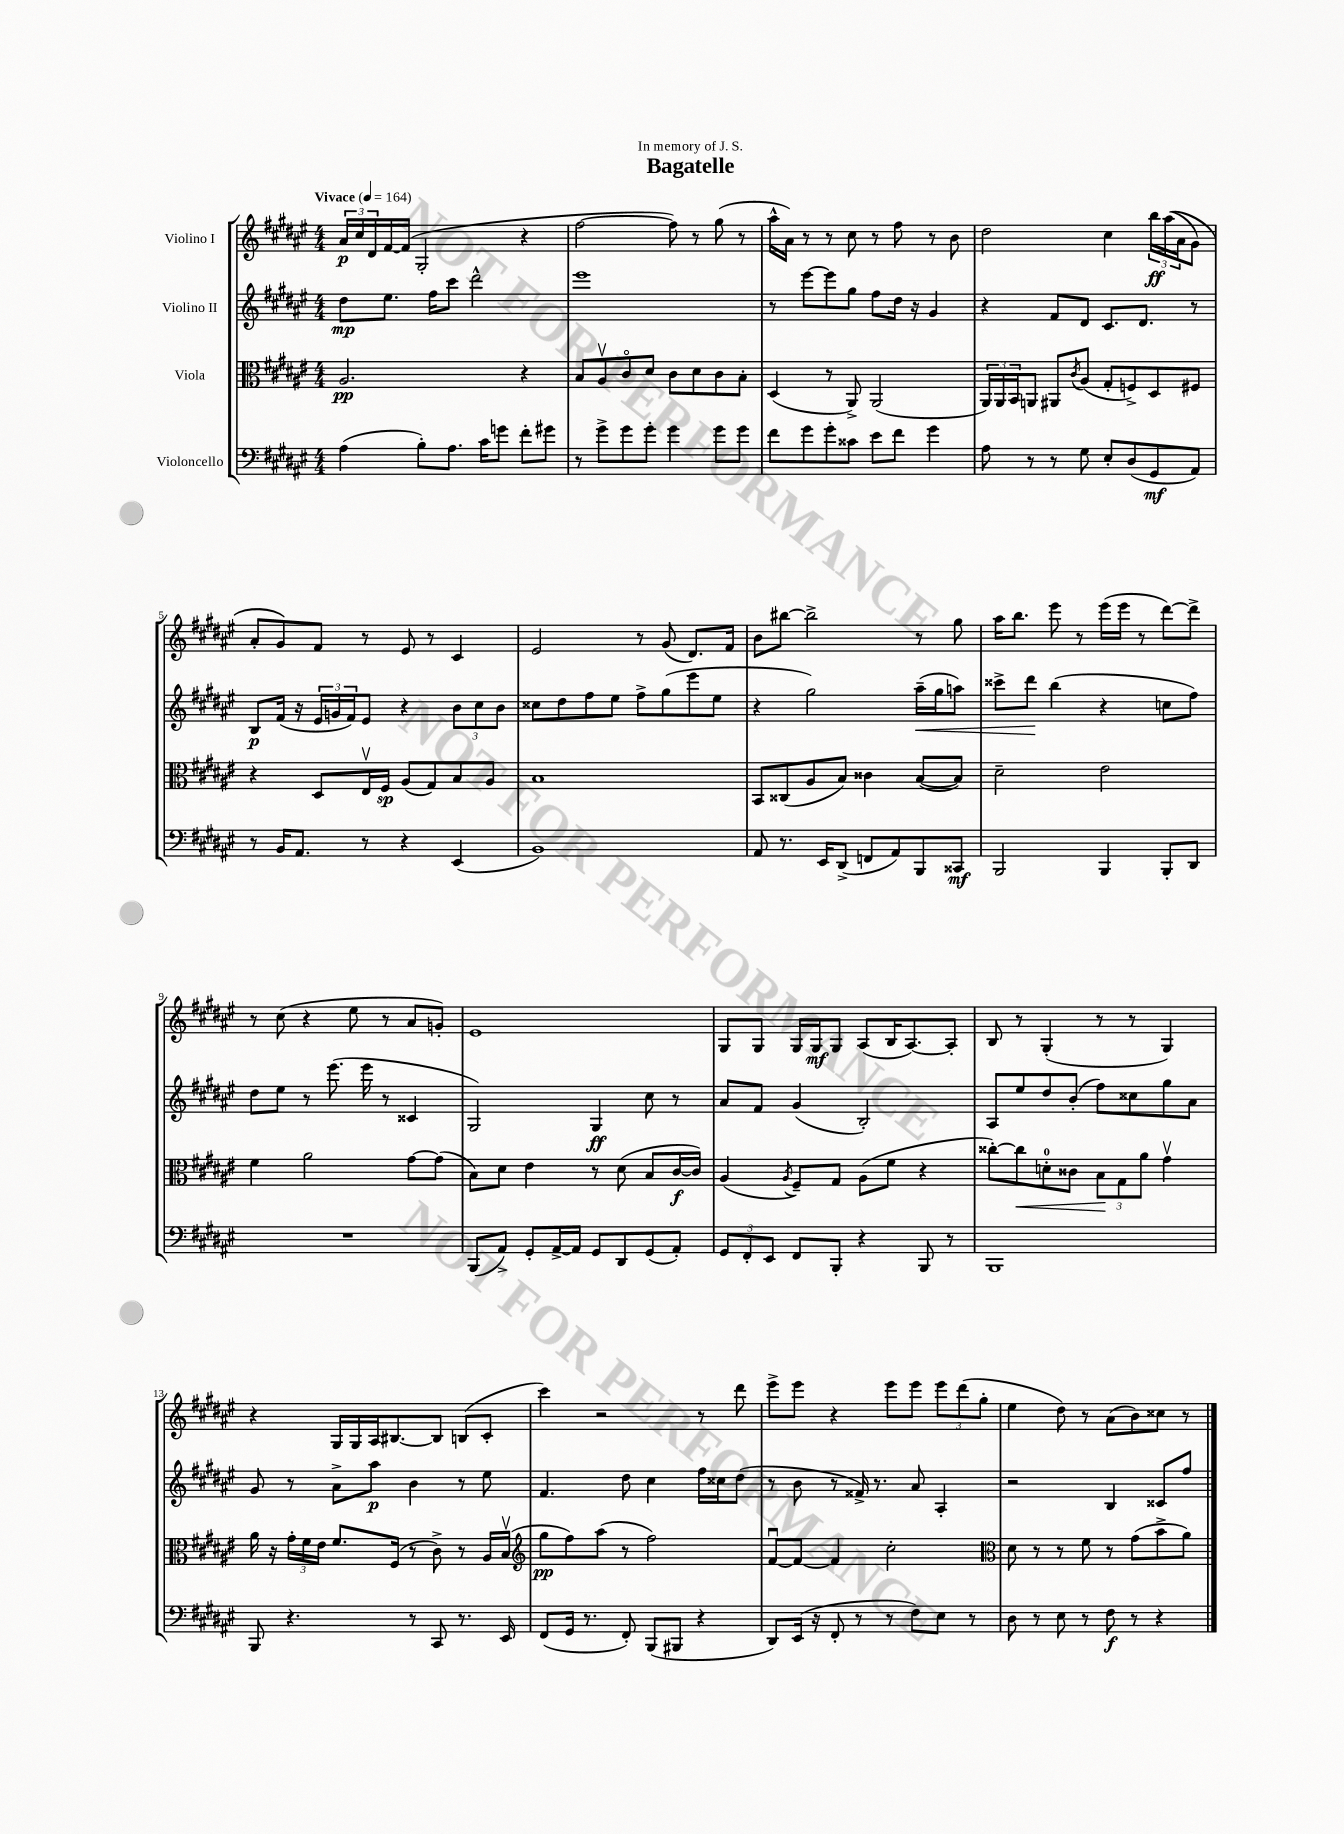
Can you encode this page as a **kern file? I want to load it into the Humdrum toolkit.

**kern	**kern	**kern	**kern
*staff4	*staff3	*staff2	*staff1
*clefF4	*clefC3	*clefG2	*clefG2
*k[f#c#g#d#a#e#]	*k[f#c#g#d#a#e#]	*k[f#c#g#d#a#e#]	*k[f#c#g#d#a#e#]
*M4/4	*M4/4	*M4/4	*M4/4
*MM164	*MM164	*MM164	*MM164
(4A#	2.A#	8dd#	24a#
.	.	.	24cc#
.	.	.	24d#
.	.	8.ee#	[16f#
.	.	.	(16f#]
8B')	.	.	2G#'
.	.	16ff#	.
8.A#	.	8ccc#	.
.	.	2ddd#^^	.
16c#	.	.	.
8g	.	.	.
8f#'	4r	.	4r
8g#	.	.	.
=	=	=	=
8r	8B	1eee#	[2ff#
8g#^	8A#v	.	.
8g#	8c#o	.	.
8g#'	8d#	.	.
4g#	8c#	.	8ff#])
.	8d#	.	8r
8g#	8c#	.	(8gg#
8g#	8B'	.	8r
=	=	=	=
8f#	(4D#	8r	16aa#^^
.	.	.	16a#)
8g#	.	[8eee#	8r
8g#'	8r	8eee#]	8r
8c##	8AA#^)	8gg#	8cc#
8e#	(2AA#	8ff#	8r
8f#	.	16dd#	8ff#
.	.	16r	.
4g#	.	4g#	8r
.	.	.	8b
=	=	=	=
8A#	24AA#)	4r	2dd#
.	24AA#	.	.
.	24BB	.	.
8r	8AA	.	.
8r	8AA#	8f#	.
.	8qc#	.	.
8G#	(8A#	8d#	.
8E#'	8G#'	8.c#	4cc#
(8D#	8F^)	.	.
.	.	8.d#	.
8GG#	8D#	.	24bb
.	.	.	&((24aa#
.	.	.	24a#
8AA#)	8F#	8r	8g#)
=	=	=	=
8r	4r	8B	8a#'
16BB	.	(16f#	8g#&)
8.AA#	.	16r	.
.	8D#	24e#	8f#
.	.	24g	.
.	.	24f#)	.
8r	16E#v	8e#	8r
.	16F#	.	.
4r	(8A#	4r	8e#
.	8G#)	.	8r
(4EE#	8B	12b	4c#
.	.	12cc#	.
.	8A#	.	.
.	.	12b	.
=	=	=	=
1BB)	1B	8cc##	2e#
.	.	8dd#	.
.	.	8ff#	.
.	.	8ee#	.
.	.	8ff#^	8r
.	.	(8gg#	(8g#
.	.	8eee#	8.d#)
.	.	8ee#	.
.	.	.	16f#
=	=	=	=
8AA#	8BB	4r	8b
8.r	(8C##	.	[8bb#
.	8A#	2gg#)	2bb#^]
16EE#	.	.	.
(8DD#^	8B)	.	.
8FF	4c##	.	.
8AA#)	.	.	.
8BBB	([8B	(16aa#~	8r
.	.	16gg#	.
8CC##	8B])	8aa)	8gg#
=	=	=	=
2BBB	2d#~	8ccc##^	16aa#
.	.	.	8.bb
.	.	8ddd#	.
.	.	(4bb	8eee#
.	.	.	8r
4BBB	2e#	4r	(16eee#
.	.	.	16eee#
.	.	.	8r
8BBB'	.	8cc	[8ddd#)
8DD#	.	8ff#)	8ddd#^]
=	=	=	=
1r	4f#	8dd#	8r
.	.	8ee#	(8cc#
.	2a#	8r	4r
.	.	(8.eee#	.
.	.	.	8ee#
.	.	16eee#	.
.	.	8r	8r
.	[8g#	4c##	8a#
.	(8g#]	.	8g')
=	=	=	=
(8BBB	8B)	2G#)	1e#
8AA#^)	8d#	.	.
8GG#'	4e#	.	.
[16AA#^	.	.	.
16AA#]	.	.	.
8GG#	8r	4G#	.
8DD#	(8d#	.	.
(8GG#	8B	8cc#	.
8AA#')	[16c#	8r	.
.	16c#])	.	.
=	=	=	=
12GG#	(4A#	8a#	8G#
12FF#'	.	.	.
.	.	8f#	8G#
12EE#	.	.	.
.	8qA#	.	.
8FF#	8F#~)	(4g#	16G#
.	.	.	16G#
8BBB'	8G#	.	8G#
4r	(8A#	2B')	(8A#
.	8f#	.	16B
.	.	.	[8.A#)
8BBB	4r	.	.
8r	.	.	8A#']
=	=	=	=
1BBB	[8cc##')	8A#	8B
.	8cc##]	8ee#	8r
.	8d'	8dd#	(4G#'
.	8c##	(8b'	.
.	12B	8ff#)	8r
.	12G#	.	.
.	.	8cc##	8r
.	12a#	.	.
.	4g#v	8gg#	4G#)
.	.	8a#	.
=	=	=	=
8BBB	16a#	8g#	4r
.	16r	.	.
4.r	24g#'	8r	.
.	24f#	.	.
.	24e#	.	.
.	8.f#	8a#^	16G#
.	.	.	16G#
.	.	8aa#	16A#
.	(16F#	.	[8.B#
8r	8r	4b	.
8CC#	8c#^)	.	8B#]
8.r	8r	8r	(8B
.	16A#	8ee#	8c#'
16EE#	(16Bv	.	.
=	=	=	=
*	*clefG2	*	*
(8FF#	8gg#	4.f#	4ccc#)
16GG#	8ff#)	.	.
8.r	.	.	.
.	(8aa#	.	2r
8FF#')	8r	8dd#	.
(8BBB	2ff#)	4cc#	.
8BBB#	.	.	.
4r	.	16ff#	8r
.	.	16cc##	.
.	.	(8dd#	8ddd#
=	=	=	=
8DD#)	[8f#u	8r	8eee#^
(16EE#	8f#_	8b	8eee#
16r	.	.	.
8FF#'	4f#]	8r	4r
8r	.	16f##^)	.
.	.	8.r	.
8r	2cc#'	.	8eee#
8F#)	.	8a#	8eee#
8E#	.	4A#'	12eee#
.	.	.	(12ddd#
8r	.	.	.
.	.	.	12gg#'
=	=	=	=
*	*clefC3	*	*
8D#	8d#	2r	4ee#
8r	8r	.	.
8E#	8r	.	8dd#)
8r	8f#	.	8r
8F#	8r	4B	(8a#
8r	(8g#	.	8b)
4r	8b^	8c##	8cc##
.	8a#)	8ff#	8r
==	==	==	==
*-	*-	*-	*-
